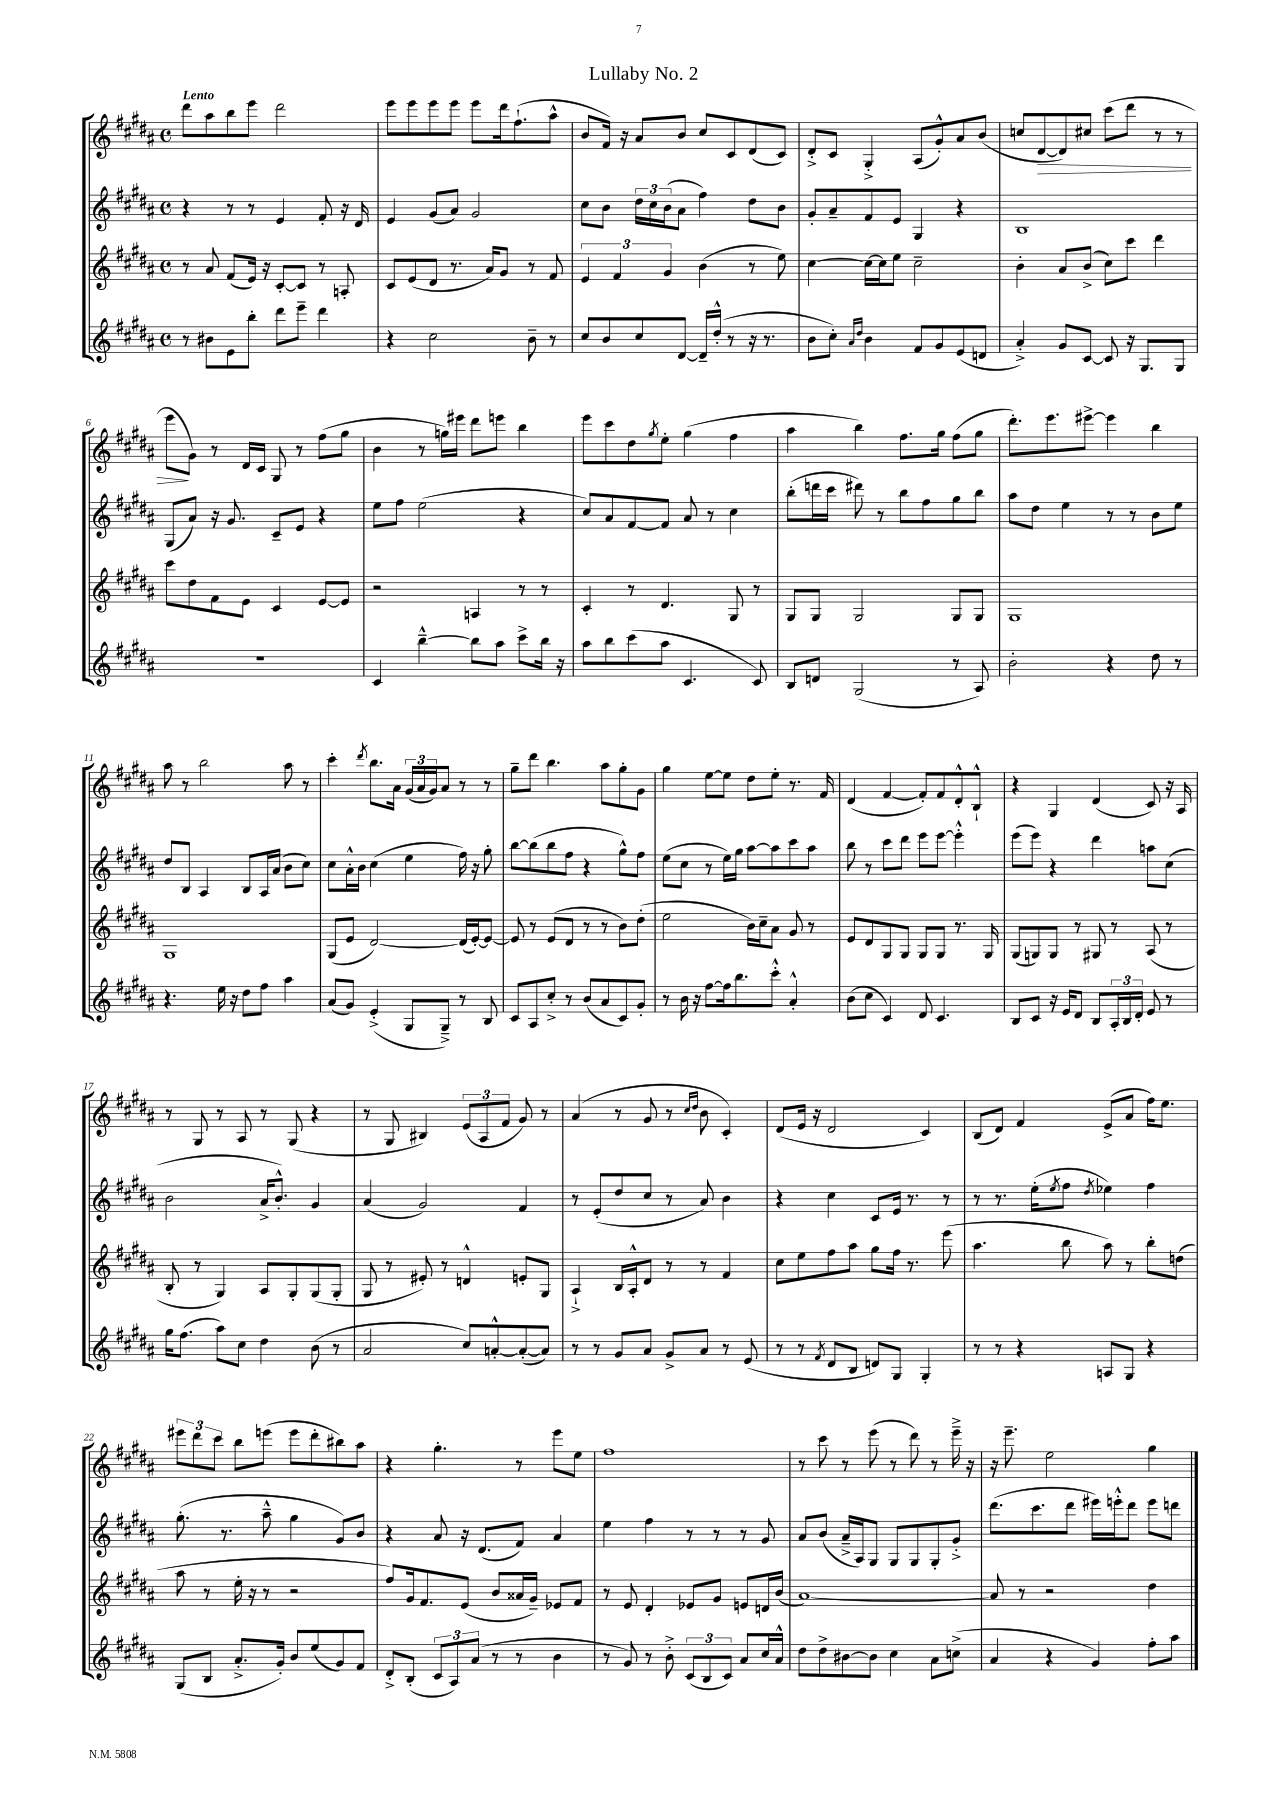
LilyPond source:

\header { title = "Lullaby No. 2" }
<<
\new StaffGroup <<
\new Staff = "s0" {
    \clef treble \key b \major \defaultTimeSignature \time 4/4 \tempo "Lento"
    dis'''8 ais''8 b''8 e'''8 dis'''2 |
    e'''8 e'''8 e'''8 e'''8 e'''8 dis'''16 fis''8.-!( ais''8-^ |
    b'8 fis'16) r16 ais'8 b'8 cis''8 cis'8 dis'8( cis'8) |
    dis'8-.-> cis'8 gis4-.-> ais8( gis'8-.-^) ais'8 b'8( |
    c''8 dis'8~\> dis'8) cis''8 cis'''8( dis'''8 r8 r8 |
    e'''8\! gis'8) r8 dis'16 cis'16 gis8 r8 fis''8( gis''8 |
    b'4 r8 g''16) eis'''16 dis'''8 e'''8 b''4 |
    e'''8 cis'''8 dis''8 \acciaccatura { gis''8 } e''8-. gis''4( fis''4 |
    ais''4 b''4) fis''8. gis''16 fis''8( gis''8 |
    dis'''8.-.) e'''8. eis'''8~-> eis'''4 b''4 |
    ais''8 r8 b''2 ais''8 r8 |
    cis'''4-. \acciaccatura { dis'''8 } b''8. ais'16 \tuplet 3/2 { gis'16( ais'16 gis'16) } ais'8 r8 r8 |
    gis''8-- dis'''8 b''4. ais''8 gis''8-. gis'8 |
    gis''4 e''8~ e''8 dis''8 e''8-. r8. fis'16 |
    dis'4( fis'4~ fis'8-.) fis'8 dis'8-.-^ b8-!-^ |
    r4 gis4 dis'4( cis'8) r16 ais16 |
    r8 gis8 r8 ais8 r8 gis8( r4 |
    r8 gis8 bis4) \tuplet 3/2 { e'8( ais8 fis'8 } gis'8) r8 |
    ais'4( r8 gis'8 r8 \grace { cis''16 dis''16 } b'8 cis'4-.) |
    dis'8( e'16 r16 dis'2 cis'4) |
    b8( dis'8) fis'4 e'8->( ais'8 fis''16) e''8. |
    \tuplet 3/2 { eis'''8 dis'''8 cis'''8 } b''8 e'''8( e'''8 dis'''8-. bis''8) ais''8 |
    r4 gis''4.-. r8 e'''8 e''8 |
    fis''1 |
    r8 cis'''8 r8 e'''8( r8 dis'''8) r8 e'''16---> r16 |
    r16 e'''8.-- e''2 gis''4 \bar "|." |
}
\new Staff = "s1" {
    \clef treble \key b \major \defaultTimeSignature \time 4/4
    r4 r8 r8 e'4 fis'8-. r16 dis'16 |
    e'4 gis'8( ais'8) gis'2 |
    cis''8 b'8 \tuplet 3/2 { dis''16 cis''16 b'16( } ais'8 fis''4) dis''8 b'8 |
    gis'8-. ais'8-- fis'8 e'8 gis4 r4 |
    b1 |
    gis8( ais'8) r16 gis'8. cis'8-- e'8 r4 |
    e''8 fis''8 e''2( r4 |
    cis''8) ais'8 fis'8~ fis'8 ais'8 r8 cis''4 |
    b''8-.( d'''16 cis'''16 dis'''8) r8 b''8 fis''8 gis''8 b''8 |
    ais''8 dis''8 e''4 r8 r8 b'8 e''8 |
    dis''8 b8 ais4 b8 ais16 ais'16( b'8 cis''8) |
    cis''8 ais'16-.-^ b'16 cis''4( e''4 fis''16) r16 gis''8-. |
    b''8~ b''8( b''8 fis''8 r4 gis''8-^) fis''8 |
    e''8( cis''8 r8 e''16) gis''16 ais''8~ ais''8 cis'''8 ais''8 |
    b''8 r8 cis'''8 dis'''8 e'''8 e'''8~ e'''4-.-^ |
    e'''8( e'''8) r4 dis'''4 a''8 cis''8( |
    b'2 ais'16-> b'8.-.-^) gis'4 |
    ais'4( gis'2) fis'4 |
    r8 e'8-.( dis''8 cis''8 r8 ais'8) b'4 |
    r4 cis''4 cis'8 e'16 r8. r8 |
    r8 r8. e''16-.( \acciaccatura { e''8 } fis''8 \acciaccatura { dis''8 } ees''4) fis''4 |
    gis''8.-.( r8. ais''8---^ gis''4 gis'8) b'8 |
    r4 ais'8 r16 dis'8.( fis'8) ais'4 |
    e''4 fis''4 r8 r8 r8 gis'8 |
    ais'8 b'8( ais'16---> ais16) gis8 gis8 gis8 gis8-. gis'8-.-> |
    dis'''8.( cis'''8. dis'''8 eis'''16) e'''16-.-^ dis'''8 e'''8 d'''8 \bar "|." |
}
\new Staff = "s2" {
    \clef treble \key b \major \defaultTimeSignature \time 4/4
    r8 ais'8 fis'8( e'16) r16 cis'8~-. cis'8 r8 a8-. |
    cis'8 e'8( dis'8 r8. ais'16) gis'8 r8 fis'8 |
    \tuplet 3/2 { e'4 fis'4 gis'4 } b'4( r8 e''8) |
    cis''4~ cis''16~ cis''16 e''8 cis''2-- |
    b'4-. ais'8 b'8->( cis''8) cis'''8 dis'''4 |
    cis'''8 dis''8 fis'8 e'8 cis'4 e'8~ e'8 |
    r2 a4 r8 r8 |
    cis'4-. r8 dis'4. gis8 r8 |
    gis8 gis8 gis2 gis8 gis8 |
    gis1 |
    gis1 |
    gis8( e'8 dis'2~) dis'16( e'16~-.) e'8~ |
    e'8 r8 e'8( dis'8 r8 r8 b'8) dis''8-.( |
    e''2 b'16) cis''16-- ais'8 gis'8 r8 |
    e'8 dis'8 gis8 gis8 gis8 gis8 r8. gis16 |
    gis8( g8) g8 r8 gis8 r8 ais8( r8 |
    b8-. r8 gis4) ais8 gis8-. gis8( gis8-. |
    gis8 r8 eis'8-.) r8 d'4-^ e'8-. gis8 |
    ais4-!-> b16 ais16-.-^ dis'8 r8 r8 fis'4 |
    cis''8 e''8 fis''8 ais''8 gis''8 fis''16 r8. e'''8( |
    ais''4. b''8 ais''8) r8 b''8-. d''8( |
    ais''8 r8 e''16-. r16 r8 r2 |
    fis''8) gis'16 fis'8. e'8( b'8 aisis'16 gis'16--) ees'8 fis'8 |
    r8 e'8 dis'4-. ees'8 gis'8 e'8 d'16 b'16( |
    ais'1~) |
    ais'8 r8 r2 dis''4 \bar "|." |
}
\new Staff = "s3" {
    \clef treble \key b \major \defaultTimeSignature \time 4/4
    r8 bis'8 e'8 b''8-. dis'''8 e'''8-- dis'''4 |
    r4 cis''2 b'8-- r8 |
    cis''8 b'8 cis''8 dis'8~ dis'16-- dis''16-.-^( r8 r16 r8. |
    b'8 cis''8-.) \grace { ais'16 dis''16 } b'4 fis'8 gis'8 e'8( d'8 |
    ais'4-.->) gis'8 cis'8~ cis'8 r16 gis8. gis8 |
    r1 |
    cis'4 b''4~---^ b''8 ais''8 cis'''8-> b''16 r16 |
    ais''8 b''8 cis'''8( ais''8 cis'4. cis'8) |
    b8 d'8 gis2( r8 ais8) |
    b'2-. r4 dis''8 r8 |
    r4. e''16 r16 dis''8 fis''8 ais''4 |
    ais'8( gis'8) e'4-.->( gis8 gis8--->) r8 b8 |
    cis'8 ais8 cis''8-.-> r8 b'8( ais'8 cis'8) gis'8-. |
    r8 b'16 r16 fis''8~ fis''16 b''8. cis'''8-.-^ ais'4-.-^ |
    b'8( cis''8 cis'4) dis'8 cis'4. |
    b8 cis'8 r16 e'16 dis'8 b8 \tuplet 3/2 { ais16-. b16 dis'16-. } e'8 r8 |
    gis''16 fis''8.( ais''8) cis''8 dis''4 b'8( r8 |
    ais'2 cis''8) a'8~-.-^ a'8~-.( a'8) |
    r8 r8 gis'8 ais'8 gis'8-> ais'8 r8 e'8( |
    r8 r8 \acciaccatura { fis'8 } dis'8 b8 d'8) gis8 gis4-. |
    r8 r8 r4 a8 gis8 r4 |
    gis8( b8 ais'8.-.-> gis'16-.) b'8 e''8( gis'8) fis'8 |
    dis'8-.-> b8-.( \tuplet 3/2 { cis'8 ais8) ais'8( } r8 r8 b'4 |
    r8 gis'8) r8 b'8-.-> \tuplet 3/2 { cis'8( b8 cis'8) } ais'8 cis''16 ais'16-^ |
    dis''8 dis''8-> bis'8~ bis'8 cis''4 ais'8 c''8->( |
    ais'4 r4 gis'4) fis''8-. ais''8 \bar "|." |
}
>>
>>
